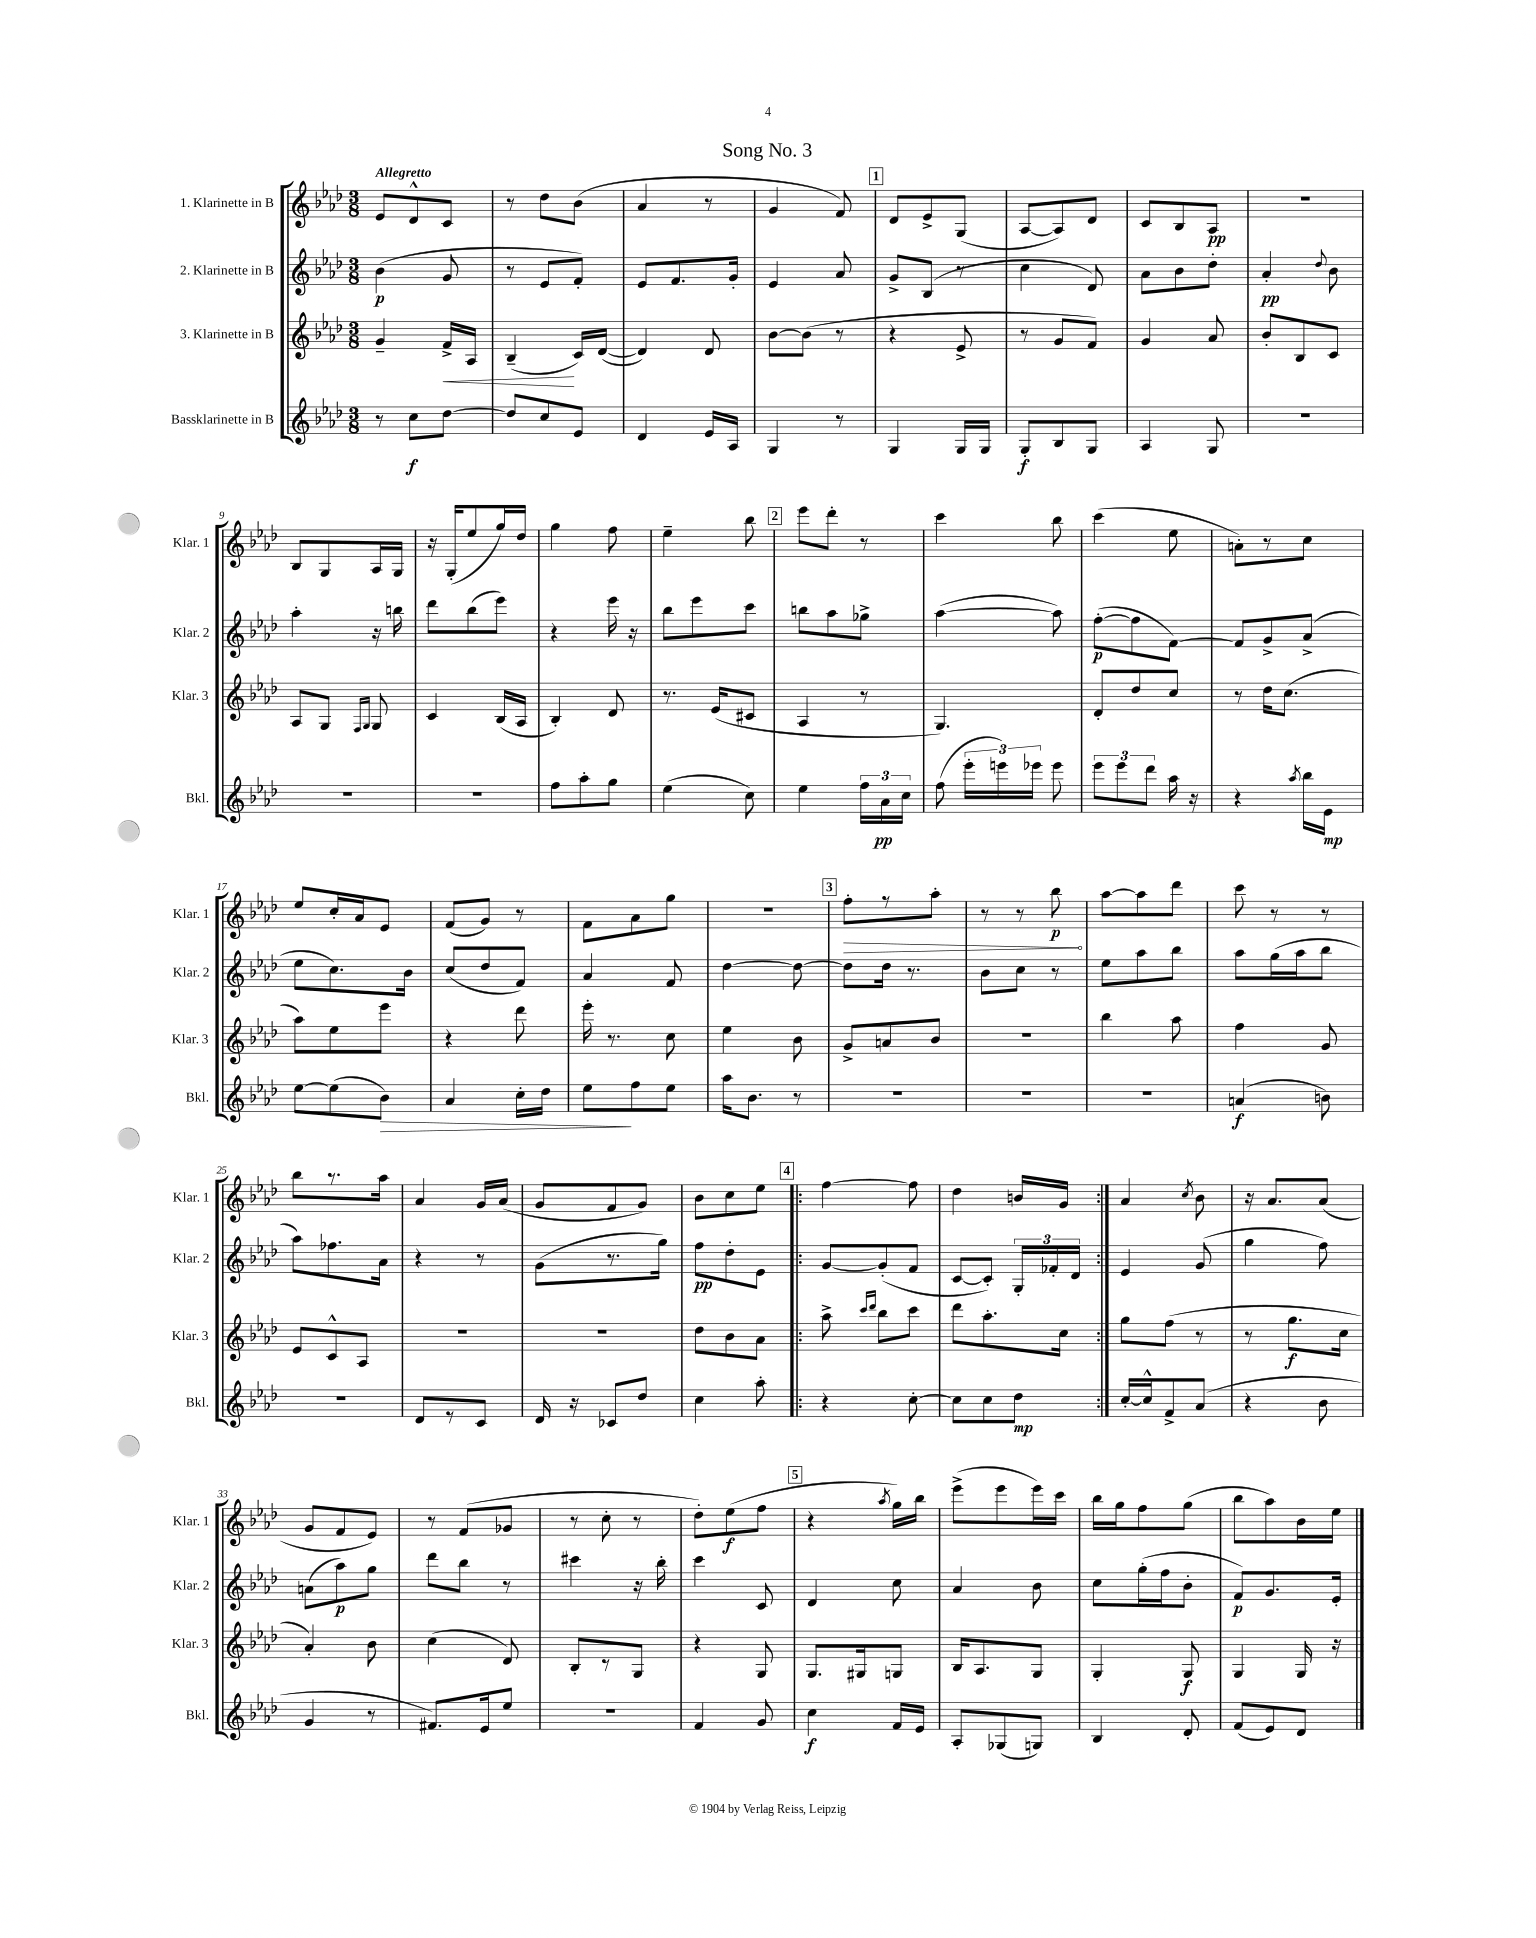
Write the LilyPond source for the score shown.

\header { title = "Song No. 3" }
<<
\new StaffGroup <<
\new Staff = "s0" \with { instrumentName = "1. Klarinette in B" shortInstrumentName = "Klar. 1" } {
    \clef treble \key aes \major \numericTimeSignature \time 3/8 \tempo "Allegretto"
    \autoBeamOff ees'8[ des'8-^ c'8] |
    r8 des''8[ bes'8]( |
    aes'4 r8 |
    g'4 f'8) |
    \mark \markup { \box "1" } des'8[ ees'8-> g8]( |
    aes8[~ aes8) des'8] |
    c'8[ bes8 aes8]\pp |
    R4. |
    bes8[ g8 aes16 g16] |
    r16 g16[-.( ees''8 g''16) des''16] |
    g''4 f''8 |
    ees''4-- bes''8 |
    \mark \markup { \box "2" } ees'''8[ des'''8]-. r8 |
    c'''4 bes''8 |
    c'''4( ees''8 |
    a'8[-.) r8 c''8] |
    ees''8[ c''16-. aes'16 ees'8] |
    f'8[( g'8]) r8 |
    f'8[ aes'8 g''8] |
    R4. |
    \mark \markup { \box "3" } \once \override Hairpin.circled-tip = ##t f''8[-.\> r8 aes''8]-. |
    r8 r8 bes''8\p\! |
    aes''8[~ aes''8 des'''8] |
    c'''8 r8 r8 |
    bes''8[ r8. aes''16] |
    aes'4 g'16[ aes'16]( |
    g'8[ f'8 g'8]) |
    bes'8[ c''8 ees''8] |
    \repeat volta 2 { \mark \markup { \box "4" } f''4~ f''8 |
    des''4 b'16[ g'16] | }
    aes'4 \acciaccatura { c''8 } bes'8 |
    r16 aes'8.[ aes'8]( |
    g'8[ f'8 ees'8]) |
    r8 f'8[( ges'8] |
    r8 c''8-. r8 |
    des''8[-.) ees''8\f( f''8] |
    \mark \markup { \box "5" } r4 \acciaccatura { aes''8 } g''16[) bes''16] |
    ees'''8[->( ees'''8 ees'''16) c'''16] |
    bes''16[ g''16 f''8 g''8]( |
    bes''8[ aes''8) bes'16 ees''16] \bar "|." |
}
\new Staff = "s1" \with { instrumentName = "2. Klarinette in B" shortInstrumentName = "Klar. 2" } {
    \clef treble \key aes \major \numericTimeSignature \time 3/8
    \autoBeamOff bes'4\p( g'8 |
    r8 ees'8[ f'8]-.) |
    ees'8[ f'8. g'16]-. |
    ees'4 aes'8 |
    \mark \markup { \box "1" } g'8[-> bes8]( r8 |
    c''4 des'8) |
    aes'8[ bes'8 des''8]-. |
    aes'4-.\pp \appoggiatura { des''8 } bes'8 |
    aes''4-. r16 b''16 |
    des'''8[ bes''8( ees'''8]) |
    r4 ees'''16 r16 |
    bes''8[ ees'''8 c'''8] |
    \mark \markup { \box "2" } b''8[ aes''8 ges''8]-> |
    aes''4~( aes''8) |
    f''8[~-.\p( f''8 f'8]~) |
    f'8[ g'8-> aes'8]->( |
    ees''8[ c''8.) bes'16] |
    c''8[( des''8 f'8]) |
    aes'4 f'8 |
    des''4~ des''8~ |
    \mark \markup { \box "3" } des''8[ des''16] r8. |
    bes'8[ c''8] r8 |
    ees''8[ aes''8 bes''8] |
    aes''8[ g''16( aes''16 bes''8] |
    aes''8[) fes''8. aes'16] |
    r4 r8 |
    g'8[( r8. g''16]) |
    f''8[\pp des''8-. ees'8] |
    \repeat volta 2 { \mark \markup { \box "4" } g'8[~ g'8-.( f'8] |
    c'8[~ c'8]-.) \tuplet 3/2 { g16[-. fes'16-. des'16] } | }
    ees'4 g'8( |
    g''4 f''8) |
    a'8[( aes''8\p) g''8] |
    des'''8[ bes''8] r8 |
    cis'''4 r16 bes''16-. |
    c'''4 c'8 |
    \mark \markup { \box "5" } des'4 c''8 |
    aes'4 bes'8 |
    c''8[ g''16-.( f''16 bes'8]-. |
    f'8[\p) g'8. ees'16]-. \bar "|." |
}
\new Staff = "s2" \with { instrumentName = "3. Klarinette in B" shortInstrumentName = "Klar. 3" } {
    \clef treble \key aes \major \numericTimeSignature \time 3/8
    \autoBeamOff g'4-- f'16[->\< aes16] |
    bes4--\!( c'16[) des'16]~( |
    des'4) des'8 |
    bes'8[~ bes'8]( r8 |
    \mark \markup { \box "1" } r4 ees'8-> |
    r8 g'8[ f'8]) |
    g'4 aes'8 |
    bes'8[-. bes8 c'8] |
    aes8[ g8] \grace { f16[ g16] } g8 |
    c'4 bes16[( aes16] |
    bes4-.) des'8 |
    r8. ees'16[( cis'8] |
    \mark \markup { \box "2" } aes4 r8 |
    g4.) |
    des'8[-. des''8 c''8] |
    r8 des''16[ c''8.]( |
    aes''8[) ees''8 ees'''8] |
    r4 des'''8 |
    ees'''16-. r8. c''8 |
    ees''4 bes'8 |
    \mark \markup { \box "3" } g'8[-> a'8 bes'8] |
    r4. |
    bes''4 aes''8 |
    f''4 g'8 |
    ees'8[ c'8-^ aes8] |
    R4. |
    R4. |
    des''8[ bes'8 aes'8] |
    \repeat volta 2 { \mark \markup { \box "4" } aes''8-> \grace { c'''16[ des'''16] } bes''8[ c'''8] |
    des'''8[ aes''8.-. c''16] | }
    g''8[ f''8]( r8 |
    r8 g''8.[\f c''16] |
    aes'4-.) bes'8 |
    c''4( des'8) |
    bes8[-. r8 g8] |
    r4 g8 |
    \mark \markup { \box "5" } g8.[ gis16 g8] |
    bes16[ aes8. g8] |
    g4-. g8\f |
    g4 g16 r16 \bar "|." |
}
\new Staff = "s3" \with { instrumentName = "Bassklarinette in B" shortInstrumentName = "Bkl." } {
    \clef treble \key aes \major \numericTimeSignature \time 3/8
    \autoBeamOff r8 c''8[\f des''8]~ |
    des''8[ c''8 ees'8] |
    des'4 ees'16[ aes16] |
    g4 r8 |
    \mark \markup { \box "1" } g4 g16[ g16] |
    g8[-.\f bes8 g8] |
    aes4 g8 |
    R4. |
    R4. |
    R4. |
    f''8[ aes''8-. g''8] |
    ees''4( c''8) |
    \mark \markup { \box "2" } ees''4 \tuplet 3/2 { f''16[ aes'16\pp c''16] } |
    f''8( \tuplet 3/2 { ees'''16[-. e'''16) ees'''16] } ees'''8 |
    \tuplet 3/2 { ees'''8[ ees'''8 des'''8] } aes''16 r16 |
    r4 \acciaccatura { aes''8 } bes''16[ ees'16]\mp |
    ees''8[~ ees''8( bes'8]\>) |
    aes'4 c''16[-. des''16] |
    ees''8[\! f''8 ees''8] |
    aes''16[ bes'8.] r8 |
    \mark \markup { \box "3" } r4. |
    R4. |
    R4. |
    a'4\f( b'8) |
    R4. |
    des'8[ r8 c'8] |
    des'16 r16 ces'8[ des''8] |
    c''4 aes''8-. |
    \repeat volta 2 { \mark \markup { \box "4" } r4 c''8~-. |
    c''8[ c''8 des''8]\mp | }
    c''16[~-. c''16-^ f'8-> aes'8]( |
    r4 bes'8 |
    g'4 r8 |
    fis'8.[) ees'16 ees''8] |
    R4. |
    f'4 g'8 |
    \mark \markup { \box "5" } c''4\f f'16[ ees'16] |
    aes8[-. ges8( g8]) |
    bes4 des'8-. |
    f'8[( ees'8) des'8] \bar "|." |
}
>>
>>
